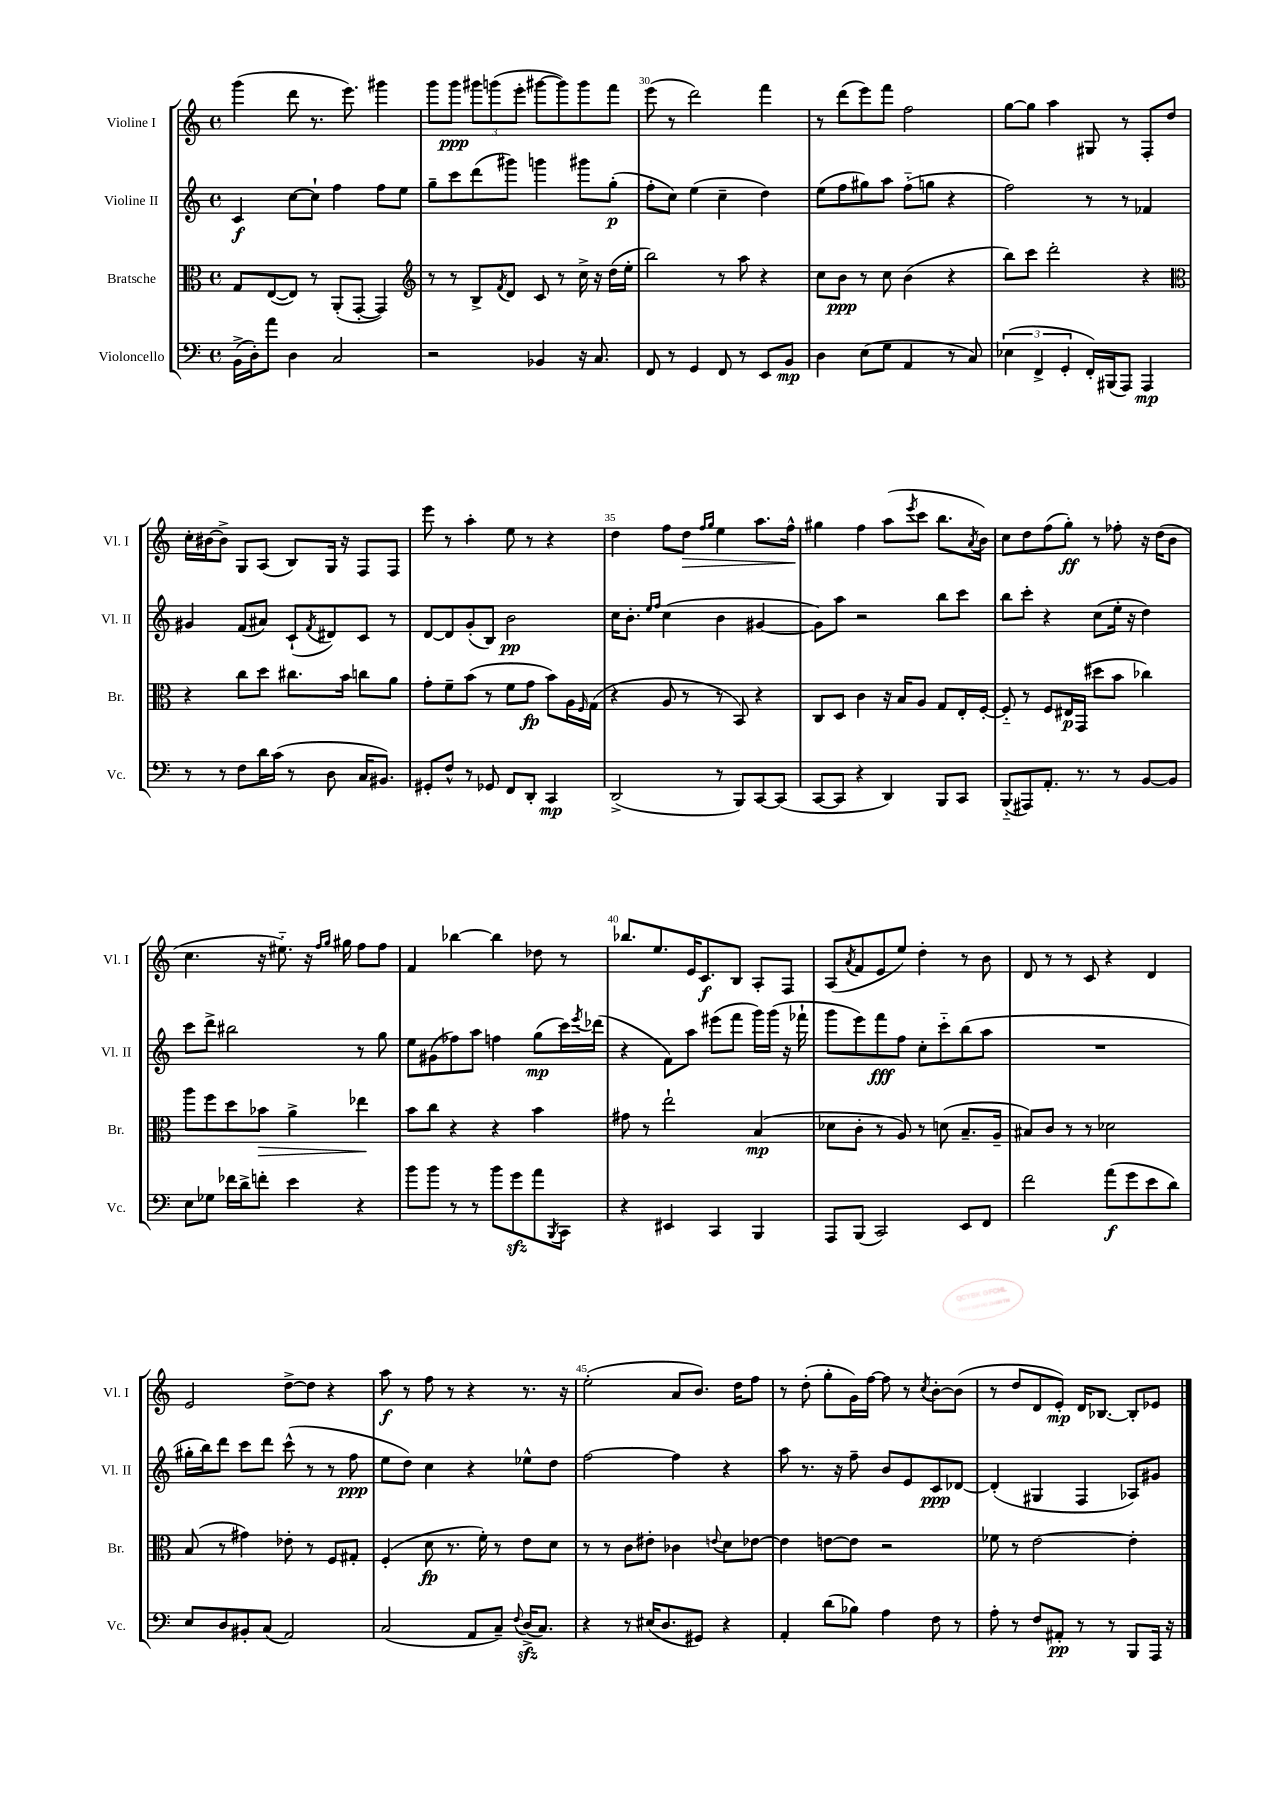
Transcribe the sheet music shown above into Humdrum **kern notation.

**kern	**kern	**kern	**kern
*staff4	*staff3	*staff2	*staff1
*clefF4	*clefC3	*clefG2	*clefG2
*k[]	*k[]	*k[]	*k[]
*M4/4	*M4/4	*M4/4	*M4/4
*met(c)	*met(c)	*met(c)	*met(c)
(16BB^	8G	4c	(4ggg
16D')	.	.	.
8a	([8E	.	.
4D	8E])	[8cc	8ddd
.	8r	8cc`]	8.r
2C	(8AA'	4ff	.
.	.	.	8.eee)
.	[8GG'	.	.
.	4GG])	8ff	4ggg#
.	.	8ee	.
=	=	=	=
*	*clefG2	*	*
2r	8r	8gg~	8ggg
.	8r	8ccc	8ggg
.	8B^	(8ddd	12ggg#
.	.	.	(12ggg
.	8qf	.	.
.	8d	8ggg#)	.
.	.	.	12eee'
4BB-	8c	4ggg	[8ggg#
.	8r	.	8ggg#])
16r	16cc^	8ggg#	8ggg#
8.C	16r	.	.
.	(16dd	(8gg'	8fff
.	16ee'	.	.
=	=	=	=
8FF	2bb)	8ff'	(8eee
8r	.	8cc)	8r
4GG	.	(4ee	2ddd)
8FF	8r	4cc~	.
8r	8aa	.	.
8EE	4r	4dd)	4fff
8BB	.	.	.
=	=	=	=
4D	8cc	(8ee	8r
.	8b	8ff	(8ddd
(8E	8r	8gg#)	8eee)
8G	8cc	8aa	8fff
4AA	(4b	(8ff'~	2ff
.	.	8gg	.
8r	4r	4r	.
8C)	.	.	.
=	=	=	=
(6E-	8bb)	2ff)	[8gg
.	8ccc	.	8gg]
6FF^	.	.	.
.	2ddd'	.	4aa
6GG'	.	.	.
16FF')	.	8r	8G#
(16BBB#	.	.	.
8AAA)	.	8r	8r
4AAA	4r	4f-	8F'
.	.	.	8dd
=	=	=	=
*	*clefC3	*	*
8r	4r	4g#	16cc'
.	.	.	[16b#
8r	.	.	8b#^]
8F	8cc	(8f	8G
16d	8dd	8a#)	(8A
(16c	.	.	.
8r	8.cc#	(8c`	8B)
.	.	8qf	.
8D	.	8d#)	16G
.	16b	.	16r
16C	8cc	8c	8F
8.BB#)	.	.	.
.	8a	8r	8F
=	=	=	=
8GG#'	8g'	[8d	8eee
8F^^	8f~	8d]	8r
8r	(8b	(8g'	4aa'
8GG-	8r	8B)	.
8FF	8f	2b	8ee
8DD'	8g	.	8r
4CC	8b)	.	4r
.	16A	.	.
.	16qqF	.	.
.	(16G	.	.
=	=	=	=
(2DD^	4r	16cc	4dd
.	.	8.b'	.
.	.	16qqee	.
.	.	16qqff	.
.	8A	(4cc	8ff
.	8r	.	8dd
.	.	.	16qqff
.	.	.	16qqgg
8r	8r	4b	4ee
8BBB)	8BB)	.	.
[8CC	4r	[4g#	8.aa
(8CC]	.	.	.
.	.	.	16ff^^
=	=	=	=
[8CC	8C	8g#])	4gg#
8CC]	8D	8aa	.
4r	4c	2r	4ff
4DD)	16r	.	(8aa
.	16B	.	.
.	.	.	8qeee
.	8A	.	8ccc
8BBB	8G	8bb	8.bb
8CC	16E'	8ccc	.
.	.	.	8qa
.	[16F'	.	16b)
=	=	=	=
(8BBB'~	8F'~]	8bb	8cc
8AAA#)	8r	8ccc'	8dd
8.AA'	8F	4r	(8ff
.	16E#	.	8gg')
8.r	(16GG	.	.
.	8dd#	(8cc	8r
8r	8b	16ee'	8ff-'
.	.	16r	.
[8BB	4cc-)	4dd)	16r
.	.	.	(16dd
8BB]	.	.	8b
=	=	=	=
8E	8aa	8ccc	4.cc
8G-	8ff	8ddd^	.
16f-	8dd	2bb#	.
16d^	.	.	.
8f'	8b-	.	16r
.	.	.	8.ee#'~)
4e	4a^	.	.
.	.	.	16r
.	.	.	16qqff
.	.	.	16qqgg
.	.	.	16gg#
4r	4ee-	8r	8ff
.	.	8gg	8ff
=	=	=	=
8b	8b	8ee	4f
8b	8cc	(8g#	.
8r	4r	8ff-)	[4bb-
8r	.	8aa	.
8b	4r	4ff	4bb-]
8g	.	.	.
8a	4b	(8gg	8dd-
8qBBB	.	.	.
8CC	.	16ccc)	8r
.	.	8qeee	.
.	.	(16ddd-	.
=	=	=	=
4r	8g#	4r	8.bb-
.	8r	.	.
.	.	.	8.ee
4EE#	2ee`	8f)	.
.	.	8aa	16e
.	.	.	8.c
4CC	.	(8eee#	.
.	.	8fff	8B
4BBB	(4B	16ggg)	8A'
.	.	(16ggg	.
.	.	16r	8F
.	.	16fff-`	.
=	=	=	=
8AAA	8d-	8ggg	(8A
.	.	.	8qa
(8BBB	8c'	8eee)	8f
2CC)	8r	8fff	8e
.	8A)	8ff	8ee)
.	8r	8cc'	4dd'
.	(8d	8ccc'~	.
8EE	8.B~	(8bb	8r
8FF	.	8aa	8b
.	16A~	.	.
=	=	=	=
2f	8B#)	1r	8d
.	8c	.	8r
.	8r	.	8r
.	8r	.	8c
(8a	2d-	.	4r
8g	.	.	.
8e	.	.	4d
8d)	.	.	.
=	=	=	=
8E	(8B	16gg#'	2e
.	.	16bb)	.
8D	8r	8ddd	.
8BB#'	4g#)	8ccc	.
(8C	.	8ddd	.
2AA)	8e-'	(8ccc^^	[8dd^
.	8r	8r	8dd]
.	8F	8r	4r
.	8G#'	8ff	.
=	=	=	=
(2C	(4F'	8ee	8aa
.	.	8dd)	8r
.	8d	4cc	8ff
.	8.r	.	8r
8AA	.	4r	4r
.	16f')	.	.
8C~)	8r	.	.
8qqF	.	.	.
(16D^	8e	8ee-^^	8.r
8.C)	.	.	.
.	8d	8dd	.
.	.	.	16r
=	=	=	=
4r	8r	[2ff	(2ee'
.	8r	.	.
8r	8c	.	.
(16E#	8e#'	.	.
8.D	.	.	.
.	4c-	4ff]	8a
8GG#)	.	.	8.b)
.	8qqe	.	.
4r	8d	4r	.
.	.	.	16dd
.	[8e-	.	8ff
=	=	=	=
4AA'	4e-]	8aa	8r
.	.	8.r	(8dd'
(8d	[8e	.	8gg'
.	.	16r	.
8B-)	8e]	8ff~	16g)
.	.	.	[16ff
4A	2r	8b	8ff]
.	.	8e	8r
.	.	.	8qcc
8F	.	8c	[8b'
8r	.	[8d-	(8b]
=	=	=	=
8A'	8f-	(4d-']	8r
8r	8r	.	8dd
8F	[2e	4G#	8d
8AA#'	.	.	8e')
8r	.	4F	16d
.	.	.	[8.B-
8r	.	.	.
8BBB	4e']	8A-)	8B-']
16AAA	.	8g#	8e-
16r	.	.	.
==	==	==	==
*-	*-	*-	*-
